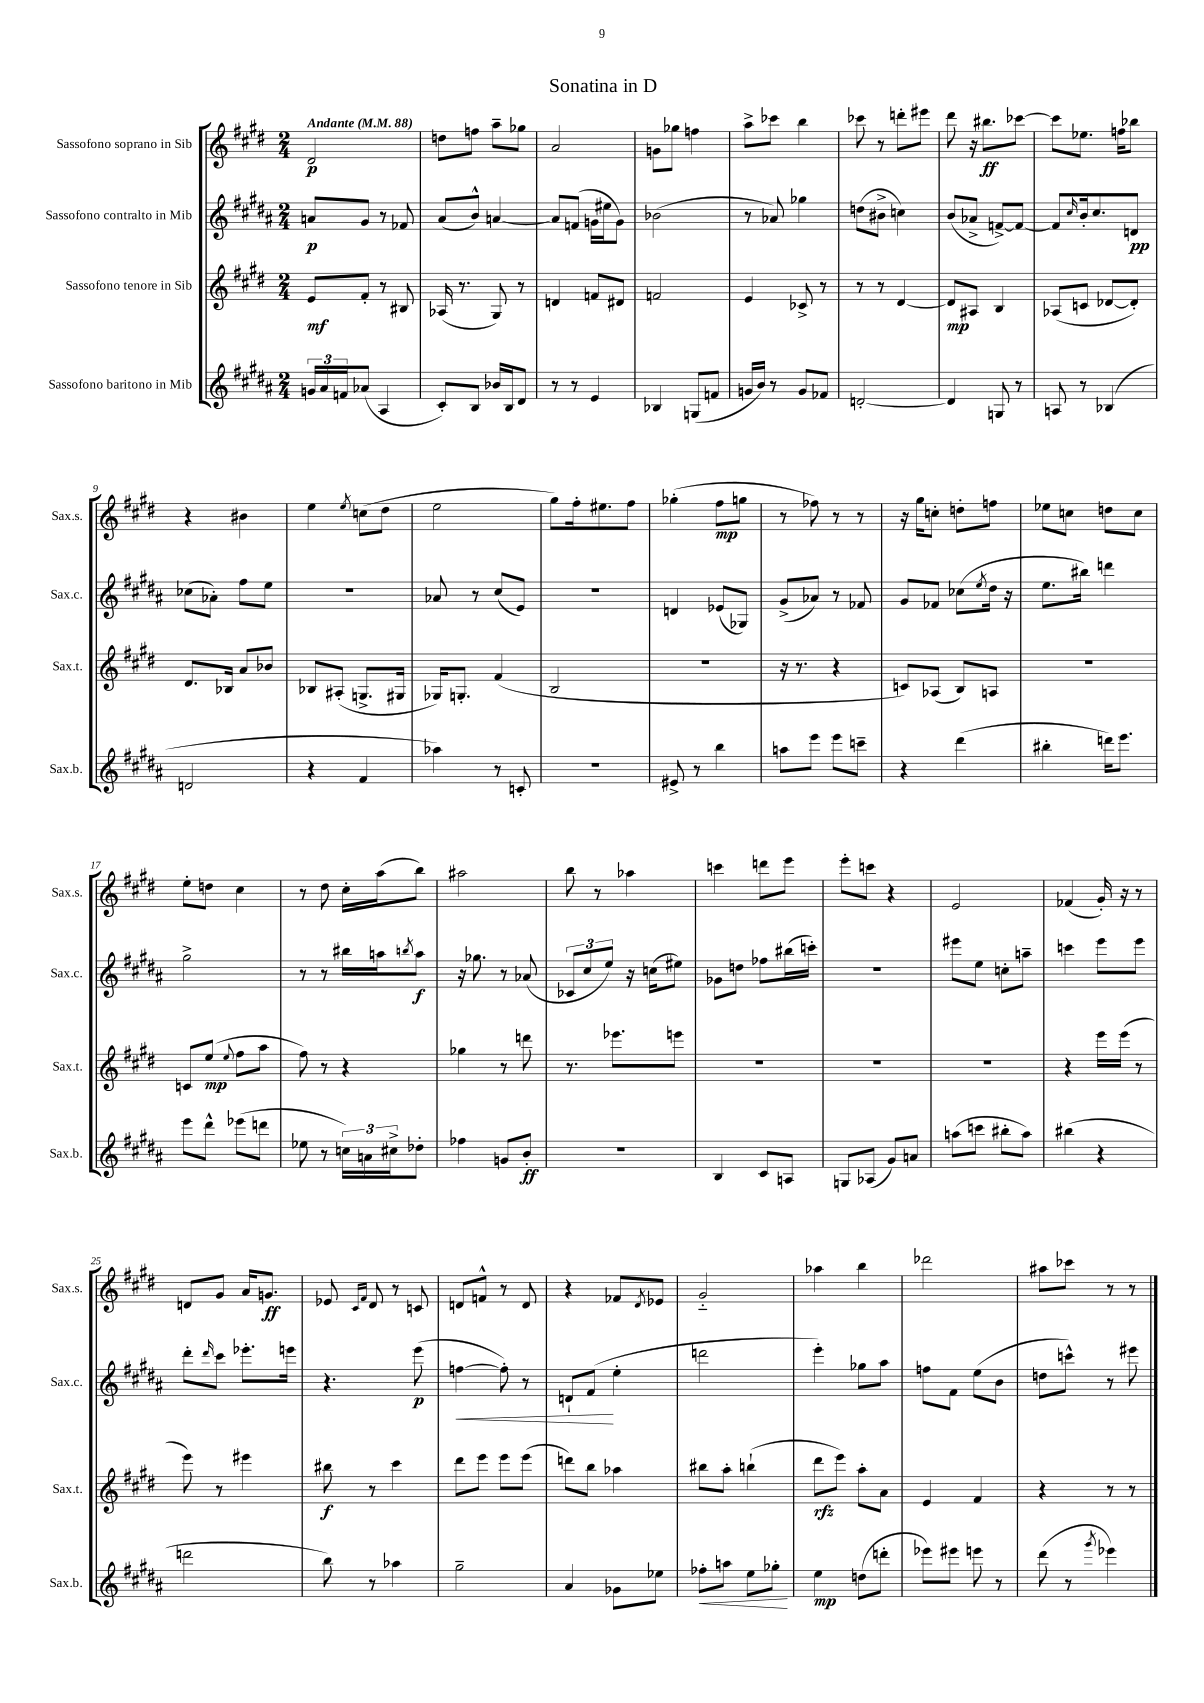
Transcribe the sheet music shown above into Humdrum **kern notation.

**kern	**dynam	**kern	**dynam	**kern	**dynam	**kern	**dynam
*part4	*part4	*part3	*part3	*part2	*part2	*part1	*part1
*staff4	*staff4	*staff3	*staff3	*staff2	*staff2	*staff1	*staff1
*I"Sassofono baritono in Mib	*	*I"Sassofono tenore in Sib	*	*I"Sassofono contralto in Mib	*	*I"Sassofono soprano in Sib	*
*I'Sax.b.	*	*I'Sax.t.	*	*I'Sax.c.	*	*I'Sax.s.	*
*clefG2	*	*clefG2	*	*clefG2	*	*clefG2	*
*k[f#c#g#d#a#]	*	*k[f#c#g#d#]	*	*k[f#c#g#d#a#]	*	*k[f#c#g#d#]	*
*M2/4	*	*M2/4	*	*M2/4	*	*M2/4	*
*MM88	*	*MM88	*	*MM88	*	*MM88	*
=1	=1	=1	=1	=1	=1	=1	=1
!	!	!	!	!	!	!LO:TX:a:B:t=Andante	!
24gn/LL	.	8e/L	mf	8an/L	p	2d#/	p
24a#/	.	.	.	.	.	.	.
24fn/J	.	.	.	.	.	.	.
(8a-X/J	.	8f#'/J	.	8g#/J	.	.	.
4A#/	.	8r	.	8r	.	.	.
.	.	8B#X/	.	8f-X/	.	.	.
=2	=2	=2	=2	=2	=2	=2	=2
8c#'/L)	.	(16A-X/	.	(8a#/L	.	8ddn\L	.
.	.	8.r	.	.	.	.	.
8B/J	.	.	.	8b^^/J)	.	8ffn\J	.
16b-X/LL	.	8G#/)	.	[4an/	.	8aa~\L	.
16B/J	.	.	.	.	.	.	.
8d#/J	.	8r	.	.	.	8gg-X\J	.
=3	=3	=3	=3	=3	=3	=3	=3
8r	.	4dn/	.	8a/L]	.	2a/	.
8r	.	.	.	(8fn/J	.	.	.
4e/	.	8fn/L	.	16gn\LL	.	.	.
.	.	.	.	16ee#X\J	.	.	.
.	.	8d#X/J	.	8g\J)	.	.	.
=4	=4	=4	=4	=4	=4	=4	=4
4B-X/	.	2fn/	.	(2b-X\	.	8gn\L	.
.	.	.	.	.	.	8gg-X\J	.
(8Gn/L	.	.	.	.	.	4ffn\	.
8fn/J	.	.	.	.	.	.	.
=5	=5	=5	=5	=5	=5	=5	=5
16gn/LL	.	4e/	.	8r	.	8aa^\L	.
16b/JJ)	.	.	.	.	.	.	.
8r	.	.	.	8a-X/)	.	8ccc-X\J	.
8g/L	.	8c-X^/	.	4gg-X\	.	4bb\	.
8f-X/J	.	8r	.	.	.	.	.
=6	=6	=6	=6	=6	=6	=6	=6
[2dn'/	.	8r	.	(8ddn\L	.	8ccc-X\	.
.	.	8r	.	8b#X^\J	.	8r	.
.	.	[4d#/	.	4ccn\)	.	8dddn'\L	.
.	.	.	.	.	.	8eee#X\J	.
=7	=7	=7	=7	=7	=7	=7	=7
4d/]	.	8d#/L]	mp	(8b/L	.	8ddd#\	.
.	.	8A#X/J	.	8a-X^/J	.	16r	.
.	.	.	.	.	.	8.bb#X\L	ff
8Gn/	.	4B/	.	[8fn^/L)	.	.	.
8r	.	.	.	8f/J_	.	[8ccc-X\J	.
=8	=8	=8	=8	=8	=8	=8	=8
8An/	.	(8A-X/L	.	8f/L]	.	8ccc-\L]	.
.	.	.	.	16qqcc#/	.	.	.
8r	.	8cn/J	.	16b'/k	.	8.ee-X\J	.
.	.	.	.	8.cc#/	.	.	.
(4B-X/	.	[8d-X/L	.	.	.	.	.
.	.	.	.	.	.	16ffn\KL	.
.	.	8d-'/J])	.	8dn/J	pp	8bb-X\J	.
!!LO:LB:g=z
=9	=9	=9	=9	=9	=9	=9	=9
2dn/	.	8.d#/L	.	(8cc-X\L	.	4r	.
.	.	.	.	8a-X'\J)	.	.	.
.	.	16B-X/Jk	.	.	.	.	.
.	.	8a/L	.	8ff#\L	.	4b#X\	.
.	.	8b-X/J	.	8ee\J	.	.	.
=10	=10	=10	=10	=10	=10	=10	=10
4r	.	8B-X/L	.	2r	.	4ee\	.
.	.	(8A#X'/J	.	.	.	.	.
.	.	.	.	.	.	8qee/	.
4f#/	.	8.Gn^/L	.	.	.	(8ccn\L	.
.	.	.	.	.	.	8dd#\J	.
.	.	16G#X/Jk	.	.	.	.	.
=11	=11	=11	=11	=11	=11	=11	=11
4aa-X\)	.	16G-X/KL)	.	8a-X/	.	2ee\	.
.	.	8.Gn'/J	.	.	.	.	.
.	.	.	.	8r	.	.	.
8r	.	(4f#/	.	(8cc#/L	.	.	.
8cn'/	.	.	.	8e/J)	.	.	.
=12	=12	=12	=12	=12	=12	=12	=12
2r	.	2B/	.	2r	.	8gg#\L)	.
.	.	.	.	.	.	16ff#'\k	.
.	.	.	.	.	.	8.ee#X\	.
.	.	.	.	.	.	8ff#\J	.
=13	=13	=13	=13	=13	=13	=13	=13
8e#X^/	.	2r	.	4dn/	.	(4gg-X'\	.
8r	.	.	.	.	.	.	.
4bb\	.	.	.	(8e-X/L	.	8ff#\L	mp
.	.	.	.	8G-X/J)	.	8ggn\J	.
=14	=14	=14	=14	=14	=14	=14	=14
8aan\L	.	16r	.	(8g#^/L	.	8r	.
.	.	8.r	.	.	.	.	.
8eee\J	.	.	.	8a-X/J)	.	8ff-X\)	.
8eee\L	.	4r	.	8r	.	8r	.
8cccn~\J	.	.	.	8f-X/	.	8r	.
=15	=15	=15	=15	=15	=15	=15	=15
4r	.	8cn/L)	.	8g#/L	.	16r	.
.	.	.	.	.	.	16gg#\KL	.
.	.	(8A-X/J	.	8f-X/J	.	8ccn'\J	.
(4ddd#\	.	8B/L)	.	(8cc-X\L	.	8ddn'\L	.
.	.	.	.	8qee/	.	.	.
.	.	8An/J	.	16dd#\Jk	.	8ffn\J	.
.	.	.	.	16r	.	.	.
=16	=16	=16	=16	=16	=16	=16	=16
4bb#X'\	.	2r	.	8.ee\L	.	8ee-X\L	.
.	.	.	.	.	.	8ccn\J	.
.	.	.	.	16bb#X\Jk)	.	.	.
16dddn\KL)	.	.	.	4dddn\	.	8ddn\L	.
8.eee\J	.	.	.	.	.	.	.
.	.	.	.	.	.	8cc\J	.
!!LO:LB:g=z
=17	=17	=17	=17	=17	=17	=17	=17
8eee\L	.	8cn/L	.	2gg#^\	.	8ee'\L	.
8ddd#^^\J	.	(8ee/J	mp	.	.	8ddn\J	.
.	.	8qqee/	.	.	.	.	.
(8eee-X\L	.	8ff#\L	.	.	.	4cc#\	.
8dddn\J	.	8aa\J	.	.	.	.	.
=18	=18	=18	=18	=18	=18	=18	=18
8ee-X\	.	8ff#\)	.	8r	.	8r	.
8r	.	8r	.	8r	.	8dd#\	.
24ccn\LL)	.	4r	.	16bb#X\LL	.	16cc#'\LL	.
24an\	.	.	.	.	.	.	.
.	.	.	.	16aan\J	.	(16aa\J	.
24cc#X^\J	.	.	.	.	.	.	.
.	.	.	.	8qbbn/	.	.	.
8dd-X'\J	.	.	.	8aa\J	f	8bb\J)	.
=19	=19	=19	=19	=19	=19	=19	=19
4ff-X\	.	4gg-X\	.	16r	.	2aa#X\	.
.	.	.	.	8.gg-X\	.	.	.
8gn/L	.	8r	.	8r	.	.	.
8b'/J	ff	8dddn\	.	(8a-X/	.	.	.
=20	=20	=20	=20	=20	=20	=20	=20
2r	.	8.r	.	12c-X/L	.	8bb\	.
.	.	.	.	12cc#/	.	.	.
.	.	.	.	.	.	8r	.
.	.	.	.	12ee/J)	.	.	.
.	.	8.eee-X\L	.	.	.	.	.
.	.	.	.	16r	.	4aa-X\	.
.	.	.	.	(16ccn\KL	.	.	.
.	.	8eeen\J	.	8ee#X\J)	.	.	.
=21	=21	=21	=21	=21	=21	=21	=21
4B/	.	2r	.	8g-X\L	.	4cccn\	.
.	.	.	.	8ddn\J	.	.	.
8c#/L	.	.	.	8ff-X\L	.	8dddn\L	.
8An/J	.	.	.	(16bb#X\L	.	8eee\J	.
.	.	.	.	16cccn'\JJ)	.	.	.
=22	=22	=22	=22	=22	=22	=22	=22
8Gn/L	.	2r	.	2r	.	8eee'\L	.
(8A-X/J	.	.	.	.	.	8cccn\J	.
8g#/L)	.	.	.	.	.	4r	.
8an/J	.	.	.	.	.	.	.
=23	=23	=23	=23	=23	=23	=23	=23
(8aan\L	.	2r	.	8eee#X\L	.	2e/	.
8cccn\J	.	.	.	8ee\J	.	.	.
8bb#X'\L	.	.	.	8ccn'\L	.	.	.
8aa\J)	.	.	.	8aan~\J	.	.	.
=24	=24	=24	=24	=24	=24	=24	=24
(4bb#X\	.	4r	.	4cccn\	.	(4f-X/	.
4r	.	16eee\LL	.	8eee\L	.	16g#'/)	.
.	.	(16eee\JJ	.	.	.	16r	.
.	.	8r	.	8eee\J	.	8r	.
!!LO:LB:g=z
=25	=25	=25	=25	=25	=25	=25	=25
2dddn\	.	8eee\)	.	8ddd#'\L	.	8dn/L	.
.	.	.	.	16qqddd#/	.	.	.
.	.	8r	.	8ccc#\J	.	8g#/J	.
.	.	4eee#X\	.	8.eee-X'\L	.	16a/KL	.
.	.	.	.	.	.	8.gn/J	ff
.	.	.	.	16eeen\Jk	.	.	.
=26	=26	=26	=26	=26	=26	=26	=26
8bb\)	.	8bb#X\	f	4.r	.	8e-X/	.
.	.	.	.	.	.	16qqc#/LL	.
.	.	.	.	.	.	16qqf#/JJ	.
8r	.	8r	.	.	.	8d#/	.
4aa-X\	.	4ccc#\	.	.	.	8r	.
.	.	.	.	(8eee\	p	8cn/	.
=27	=27	=27	=27	=27	=27	=27	=27
!	!	!	!	!	!LO:HP:b	!	!
2gg#~\	.	8ddd#\L	.	[4ffn\	<	8dn/L	.
.	.	8eee\J	.	.	.	8fn^^/J	.
.	.	8eee\L	.	8ff'\])	.	8r	.
.	.	(8eee\J	.	8r	.	8d/	.
=28	=28	=28	=28	=28	=28	=28	=28
4a#/	.	8dddn\L)	.	8dn`/L	.	4r	.
.	.	8bb\J	.	(8f#/J	.	.	.
8g-X\L	.	4aa-X\	.	4ee'\	[	8f-X/L	.
.	.	.	.	.	.	8qd#/	.
8ee-X\J	.	.	.	.	.	8e-X/J	.
=29	=29	=29	=29	=29	=29	=29	=29
!	!LO:HP:b	!	!	!	!	!	!
8ff-X'\L	<	8bb#X\L	.	2dddn\	.	2g#/	.
8aan\J	.	8aa'\J	.	.	.	.	.
8ee\L	.	(4bbn`\	.	.	.	.	.
8gg-X'\J	.	.	.	.	.	.	.
.	[	.	.	.	.	.	.
=30	=30	=30	=30	=30	=30	=30	=30
4ee\	mp	8ddd#\L	rfz	4eee'\)	.	4aa-X\	.
.	.	8eee\J)	.	.	.	.	.
(8ddn\L	.	8aa'\L	.	8gg-X\L	.	4bb\	.
8dddn'\J	.	8a\J	.	8aa#\J	.	.	.
=31	=31	=31	=31	=31	=31	=31	=31
8eee-X\L)	.	4e/	.	8ffn\L	.	2ddd-X\	.
8eee#X\J	.	.	.	8f#\J	.	.	.
8eeen\	.	4f#/	.	(8ee\L	.	.	.
8r	.	.	.	8b\J	.	.	.
=32	=32	=32	=32	=32	=32	=32	=32
(8ddd#\	.	4r	.	8ddn\L	.	8aa#X\L	.
8r	.	.	.	8cccn^^\J)	.	8ccc-X\J	.
8qggg#/	.	.	.	.	.	.	.
4eee-X\)	.	8r	.	8r	.	8r	.
.	.	8r	.	8eee#X\	.	8r	.
==	==	==	==	==	==	==	==
*-	*-	*-	*-	*-	*-	*-	*-
